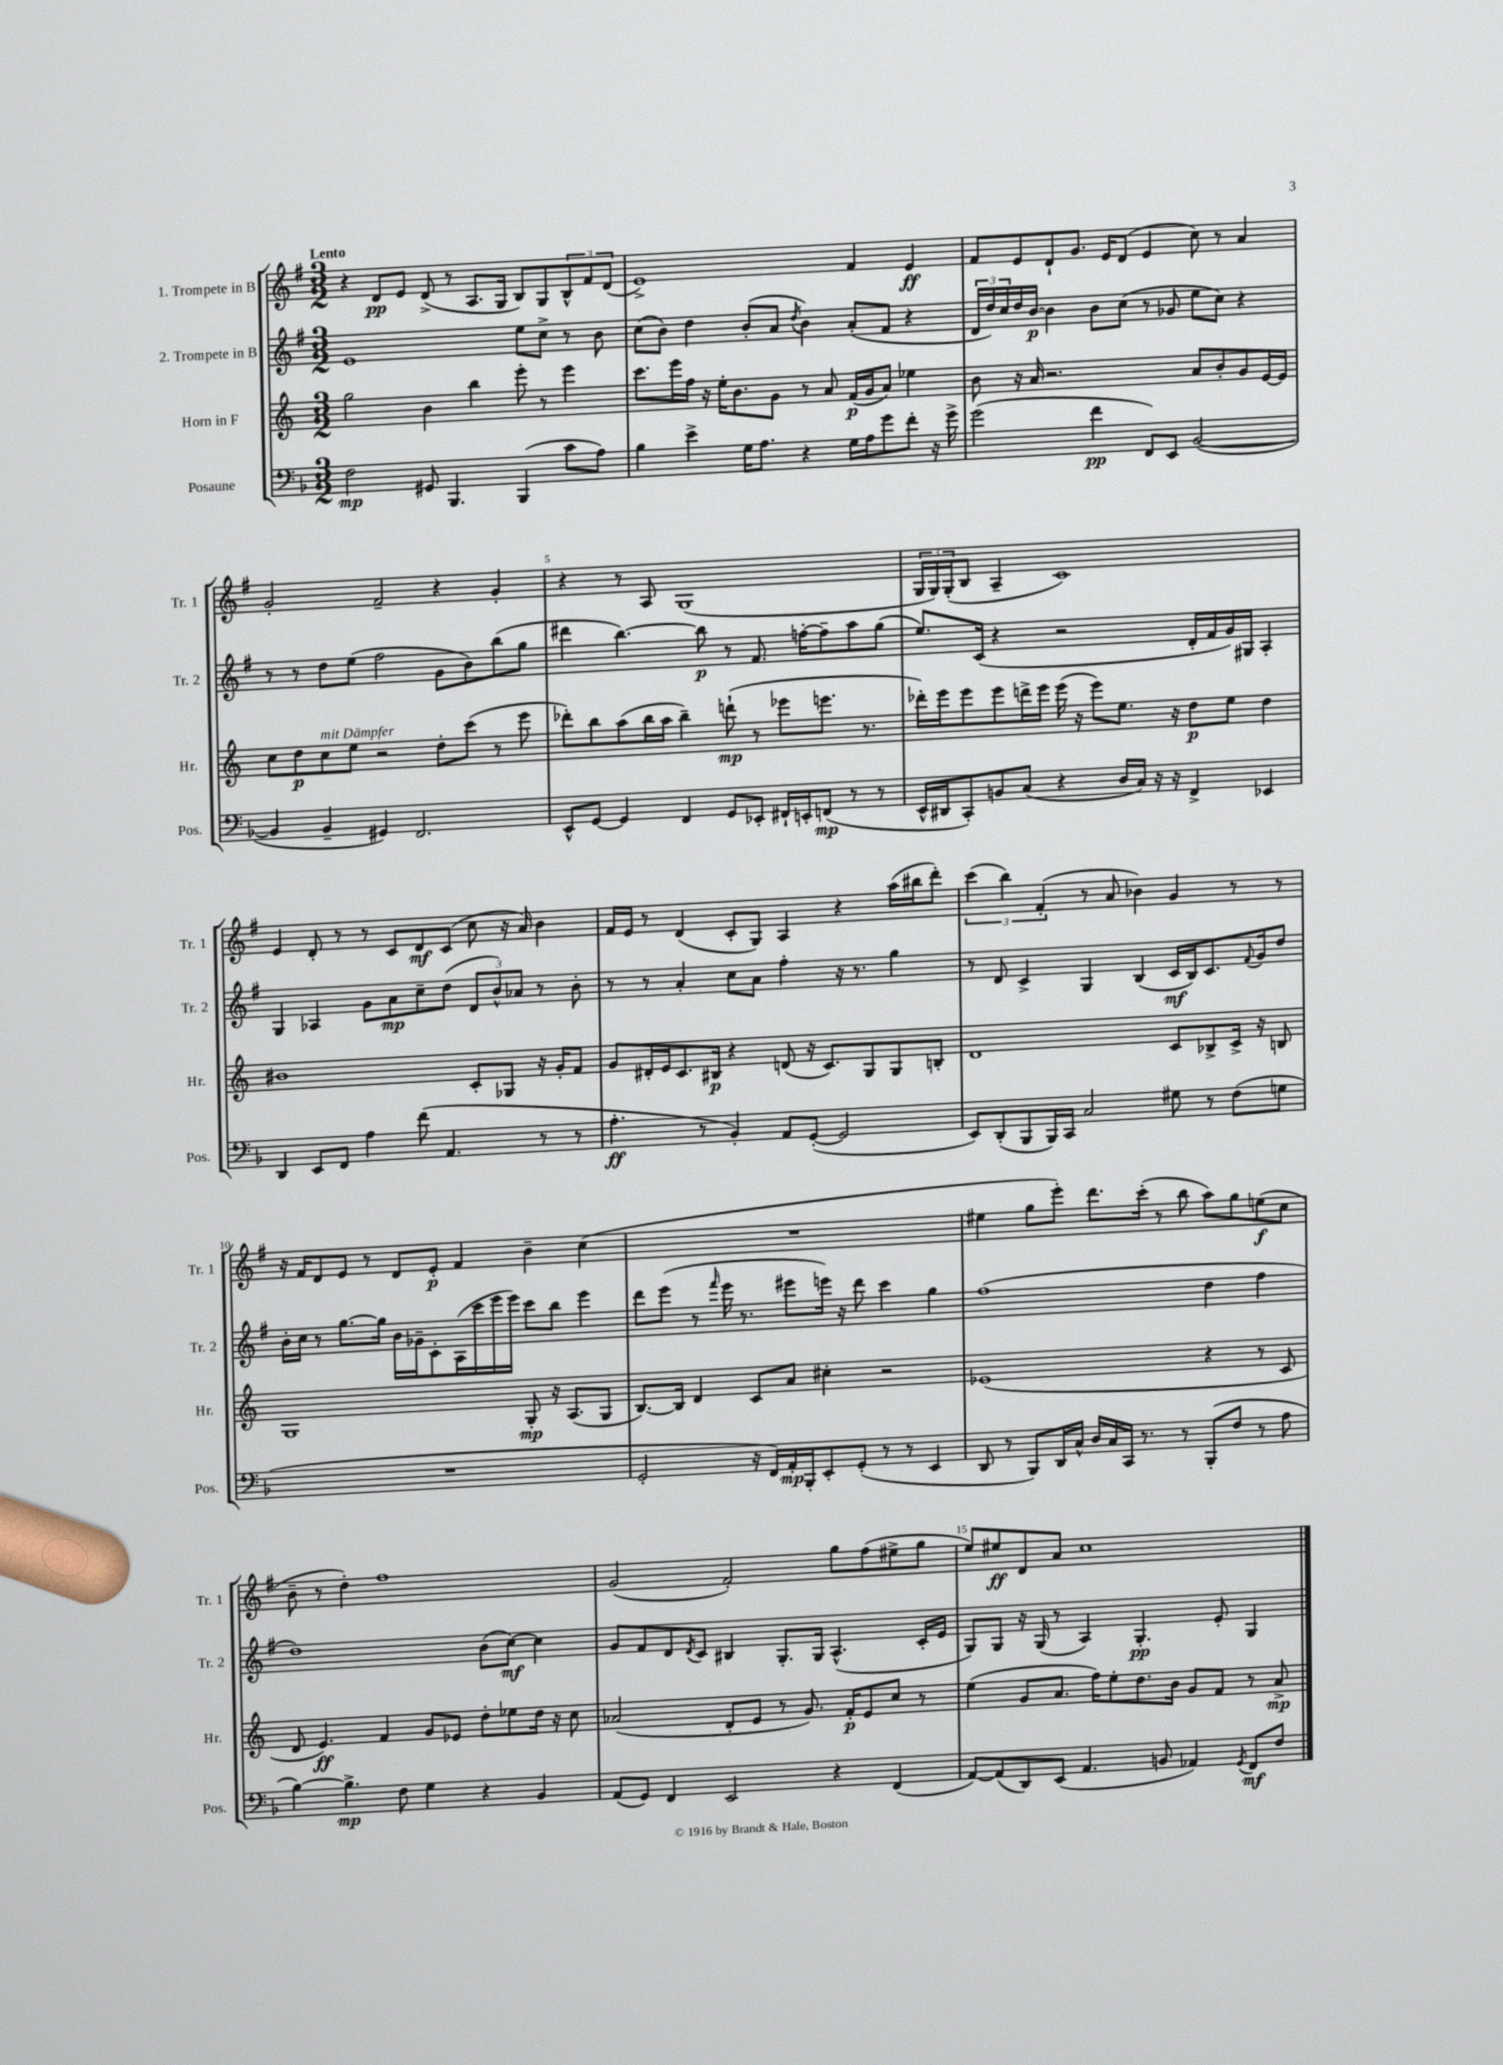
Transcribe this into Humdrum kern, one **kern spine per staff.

**kern	**dynam	**kern	**dynam	**kern	**dynam	**kern	**dynam
*part4	*part4	*part3	*part3	*part2	*part2	*part1	*part1
*staff4	*staff4	*staff3	*staff3	*staff2	*staff2	*staff1	*staff1
*I"Posaune	*	*I"Horn in F	*	*I"2. Trompete in B	*	*I"1. Trompete in B	*
*I'Pos.	*	*I'Hr.	*	*I'Tr. 2	*	*I'Tr. 1	*
*clefF4	*	*clefG2	*	*clefG2	*	*clefG2	*
*k[b-]	*	*k[]	*	*k[f#]	*	*k[f#]	*
*M3/2	*	*M3/2	*	*M3/2	*	*M3/2	*
=1	=1	=1	=1	=1	=1	=1	=1
!	!	!	!	!	!	!LO:TX:a:B:t=Lento	!
2F\	mp	2gg\	.	1e	.	4r	.
.	.	.	.	.	.	8d/L	pp
.	.	.	.	.	.	8e/J	.
8GG#X/	.	4b\	.	.	.	(8d^/	.
4.BBB-/	.	.	.	.	.	8r	.
.	.	4bb\	.	.	.	8.A/L	.
.	.	.	.	.	.	16G/Jk	.
(4BBB-/	.	8eee'\	.	8ee\L	.	8B/L)	.
.	.	8r	.	8cc^\J	.	8G/	.
8c\L	.	4eee\	.	8r	.	12B^^/	.
.	.	.	.	.	.	12f#/	.
8A\J)	.	.	.	8b\	.	.	.
.	.	.	.	.	.	(12d/J	.
=2	=2	=2	=2	=2	=2	=2	=2
4B-\	.	8.ccc\L	.	(8cc\L	.	1e^)	.
.	.	.	.	8b\J)	.	.	.
.	.	16eee\L	.	.	.	.	.
4e^\	.	16ff\JJ	.	4dd\	.	.	.
.	.	16r	.	.	.	.	.
.	.	16ee'\KL	.	.	.	.	.
.	.	8.b\	.	.	.	.	.
16G\KL	.	.	.	(8b'/L	.	.	.
8.A\J	.	.	.	.	.	.	.
.	.	8g\J	.	8a/J	.	.	.
.	.	.	.	8qdd/	.	.	.
4r	.	8r	.	4b\)	.	.	.
.	.	8a/	.	.	.	.	.
16G\LL	.	(16f/LL	p	(8a'/L	.	4f#/	.
16A\J	.	16g/J	.	.	.	.	.
8g\	.	8a/J)	.	8f#/J	.	.	.
8f'\J	.	4ee-X\	.	4r	.	4e/	ff
16r	.	.	.	.	.	.	.
16g^\	.	.	.	.	.	.	.
=3	=3	=3	=3	=3	=3	=3	=3
(2g\	.	8b\	.	24d/LL	.	8f#/L	.
.	.	.	.	24dd/)	.	.	.
.	.	.	.	24cc/	.	.	.
.	.	16r	.	16dd/	.	8e/	.
.	.	16a/	.	[16b/JJ	p	.	.
.	.	2.r	.	4b\]	.	8d`/	.
.	.	.	.	.	.	8.g/J	.
4f\	pp	.	.	8b\L	.	.	.
.	.	.	.	.	.	16e/KL	.
.	.	.	.	(8cc\J	.	(8d/J	.
8FF/L)	.	.	.	8r	.	4e/	.
8EE/J	.	.	.	8g-X/	.	.	.
([2BB-/	.	8a/L	.	8ee\L	.	8cc\)	.
.	.	8b'/	.	8cc\J)	.	8r	.
.	.	8g/	.	4r	.	4a/	.
.	.	[16e/L	.	.	.	.	.
.	.	16e/JJ]	.	.	.	.	.
!!LO:LB:g=z
=4	=4	=4	=4	=4	=4	=4	=4
4BB-/]	.	8cc\L	.	8r	.	2g'/	.
.	.	8dd\	p	8r	.	.	.
!	!	!LO:TX:a:i:t=mit Dämpfer	!	!	!	!	!
4BB-~/	.	8cc\	.	8dd\L	.	.	.
.	.	8ee\J	.	(8ee\J	.	.	.
4GG#X/)	.	2r	.	2ff#\	.	2f#~/	.
2.FF/	.	.	.	.	.	.	.
.	.	8dd'\L	.	8g\L	.	4r	.
.	.	(8ccc\J	.	8b\)	.	.	.
.	.	8r	.	(8bb\	.	4g'/	.
.	.	8eee\	.	8gg\J	.	.	.
=5	=5	=5	=5	=5	=5	=5	=5
8EE^^/L	.	8ddd-X'\L)	.	4ddd#X\	.	4r	.
[8GG/J	.	8bb\	.	.	.	.	.
4GG/]	.	(8aa\	.	[4.bb\)	.	8r	.
.	.	16bb\L	.	.	.	8A/	.
.	.	16aa\JJ	.	.	.	.	.
4FF/	.	4bb~\)	.	.	.	(1G	.
.	.	.	.	8bb\]	p	.	.
8GG/L	.	(8dddn`\	mp	8r	.	.	.
8EE-X'/J	.	8r	.	8.f#/	.	.	.
16FF#X`/LL	.	8eee-X\L	.	.	.	.	.
16EEn'/J	.	.	.	[16ffn'\KL	.	.	.
(8FFn/J	mp	8.eeen\J	.	8ff~\]	.	.	.
8r	.	.	.	8aa\	.	.	.
.	.	8.r	.	.	.	.	.
8r	.	.	.	(8gg\J	.	.	.
=6	=6	=6	=6	=6	=6	=6	=6
16EE^^/LL	.	16ddd-X'\LL)	.	8.ee/L)	.	24G/LL	.
.	.	.	.	.	.	24G/)	.
16DD#X/J	.	16eee\J	.	.	.	.	.
.	.	.	.	.	.	(24G'/J	.
8CC'/)	.	8eee\	.	.	.	8B/J	.
.	.	.	.	(16c/Jk	.	.	.
8BBn/	.	8eee\	.	4r	.	4A~/	.
(8C/J	.	16dddn^\L	.	.	.	.	.
.	.	16eee\JJ	.	.	.	.	.
4r	.	(16eee\	.	2r	.	1c)	.
.	.	16r	.	.	.	.	.
.	.	8eee\L)	.	.	.	.	.
16D/LL	.	8.ee\J	.	.	.	.	.
16C/JJ)	.	.	.	.	.	.	.
16r	.	.	.	.	.	.	.
16r	.	16r	.	.	.	.	.
4FF^/	.	8dd\L	p	16d'/LL	.	.	.
.	.	.	.	16f#/	.	.	.
.	.	8ee\J	.	16g/)	.	.	.
.	.	.	.	16G#X/JJ	.	.	.
4EE-X/	.	4dd\	.	4A'/	.	.	.
!!LO:LB:g=z
=7	=7	=7	=7	=7	=7	=7	=7
4DD/	.	1b#X	.	4G/	.	4e/	.
8EE/L	.	.	.	4A-X/	.	8d'/	.
8FF/J	.	.	.	.	.	8r	.
4A\	.	.	.	8g\L	.	8r	.
.	.	.	.	8a\	mp	8c/L	.
(8f\	.	.	.	8cc~\	.	8d/	mf
4.AA/	.	.	.	(8dd\J	.	(8c/J	.
.	.	8c'/L	.	12d/L	.	8cc\	.
.	.	.	.	12b^^/)	.	.	.
.	.	8G-X/J	.	.	.	16r	.
.	.	.	.	12a-X/J	.	.	.
.	.	.	.	.	.	16a/)	.
8r	.	16r	.	8r	.	4b\	.
.	.	16g'/KL	.	.	.	.	.
8r	.	8f/J	.	8b'\	.	.	.
=8	=8	=8	=8	=8	=8	=8	=8
4.A'\	ff	8g/L	.	8r	.	16f#/LL	.
.	.	.	.	.	.	16e/JJ	.
.	.	16d#X'/L	.	8r	.	8r	.
.	.	16e/J	.	.	.	.	.
.	.	8.c/	.	4a'/	.	(4d/	.
8r	.	.	.	.	.	.	.
.	.	16B#X/Jk	p	.	.	.	.
4BB-'/)	.	4r	.	8cc\L	.	8c'/L	.
.	.	.	.	8a\J	.	8G/J)	.
8AA/L	.	(8dn/	.	4ff#'\	.	4A/	.
([8GG'/J	.	16r	.	.	.	.	.
.	.	8.c/L)	.	.	.	.	.
2GG/]	.	.	.	16r	.	4r	.
.	.	.	.	8.r	.	.	.
.	.	8G/	.	.	.	.	.
.	.	8G/	.	4gg\	.	(16aa\LL	.
.	.	.	.	.	.	16bb#X\J	.
.	.	8Bn'/J	.	.	.	8ddd'\J)	.
=9	=9	=9	=9	=9	=9	=9	=9
8EE/L)	.	1d	.	8r	.	(6ccc\	.
(8DD'/	.	.	.	8d/	.	.	.
.	.	.	.	.	.	6bb\)	.
8BBB-/	.	.	.	4c^/	.	.	.
.	.	.	.	.	.	(6f#'/	.
16BBB-/L)	.	.	.	.	.	.	.
16CC/JJ	.	.	.	.	.	.	.
2C/	.	.	.	4G/	.	8r	.
.	.	.	.	.	.	8a/	.
.	.	.	.	(4B/	.	4b-X\)	.
8G#X\	.	8c/L	.	16c/LL	mf	4g/	.
.	.	.	.	16B/J)	.	.	.
8r	.	8B-X^/	.	8.c/	.	.	.
(8F\L	.	16c^/Jk	.	.	.	8r	.
.	.	.	.	8qqf#/	.	.	.
.	.	16r	.	16g/k	.	.	.
8Gn\J	.	8Bn/	.	8dd/J	.	8r	.
!!LO:LB:g=z
=10	=10	=10	=10	=10	=10	=10	=10
1.r	.	1G	.	16b'\LL	.	16r	.
.	.	.	.	16cc\JJ	.	16f#/KL	.
.	.	.	.	8r	.	8d/	.
.	.	.	.	[8.gg\L	.	8e/J	.
.	.	.	.	.	.	8r	.
.	.	.	.	16gg\Jk]	.	.	.
.	.	.	.	16b\LL	.	8d/L	.
.	.	.	.	16g-X~\J	.	.	.
.	.	.	.	8c'\	.	8e'/J	p
.	.	.	.	(16A\L	.	4f#/	.
.	.	.	.	16ccc\	.	.	.
.	.	.	.	16eee\	.	.	.
.	.	.	.	16eee\JJ)	.	.	.
.	.	8G'/	mp	8ccc\L	.	4b~\	.
.	.	16r	.	8bb\J	.	.	.
.	.	(8.A/L	.	.	.	.	.
.	.	.	.	4eee\	.	(4cc\	.
.	.	8G/J	.	.	.	.	.
=11	=11	=11	=11	=11	=11	=11	=11
2GG'/	.	[8.B/L)	.	8ddd\L	.	1.r	.
.	.	.	.	(8eee\J	.	.	.
.	.	16B/Jk]	.	.	.	.	.
.	.	4d/	.	8r	.	.	.
.	.	.	.	16qqfff#/	.	.	.
.	.	.	.	16eee\	.	.	.
.	.	.	.	8.r	.	.	.
16r	.	8c/L	.	.	.	.	.
16FF/LL)	.	.	.	.	.	.	.
16AA'/	mp	8a/J	.	8eee#X\L	.	.	.
16BBB-'/J	.	.	.	.	.	.	.
8EE'/	.	4cc#X'\	.	16eeen\Jk)	.	.	.
.	.	.	.	16r	.	.	.
(8GG'/J	.	.	.	8ddd\	.	.	.
8r	.	2r	.	4ccc\	.	.	.
8r	.	.	.	.	.	.	.
4EE/	.	.	.	4gg\	.	.	.
=12	=12	=12	=12	=12	=12	=12	=12
8DD/	.	(1e-X	.	(1ff#	.	4ee#X\	.
8r	.	.	.	.	.	.	.
8BBB-/L)	.	.	.	.	.	8gg\L	.
16DD/L	.	.	.	.	.	8eee'\J)	.
16C^^/JJ	.	.	.	.	.	.	.
16D/LL	.	.	.	.	.	8.ddd\L	.
16C/	.	.	.	.	.	.	.
16CC/JJ	.	.	.	.	.	.	.
8.r	.	.	.	.	.	(16ccc'\Jk	.
.	.	.	.	.	.	8r	.
8r	.	.	.	.	.	8bb\	.
(8BBB-'/L	.	4r	.	4dd\	.	8aa\L)	.
8F/J	.	.	.	.	.	8gg\	.
8r	.	8r	.	4ff#\	.	(8een\	f
8A\	.	8c/	.	.	.	8cc\J	.
!!LO:LB:g=z
=13	=13	=13	=13	=13	=13	=13	=13
[4B-\)	.	8d/	.	1dd)	.	8b~\	.
.	.	4.e/)	ff	.	.	8r	.
4.B-^\]	mp	.	.	.	.	4dd'\)	.
.	.	4f/	.	.	.	1ff#	.
8F\	.	.	.	.	.	.	.
4G\	.	8g/L	.	.	.	.	.
.	.	8e-X/J	.	.	.	.	.
4r	.	8dd'\L	.	(8b\L	.	.	.
.	.	8ee-X\	.	[8cc\J)	mf	.	.
4BB-/	.	16dd\Jk	.	4cc\]	.	.	.
.	.	16r	.	.	.	.	.
.	.	8cc\	.	.	.	.	.
=14	=14	=14	=14	=14	=14	=14	=14
(8AA/L	.	(2a-X/	.	8g/L	.	(2g/	.
8GG/J)	.	.	.	8f#/	.	.	.
4FF/	.	.	.	8d/	.	.	.
.	.	.	.	8qd/	.	.	.
.	.	.	.	8c/J	.	.	.
2EE/	.	8d'/L	.	4B#X/	.	2f#'/)	.
.	.	8e/J	.	.	.	.	.
.	.	8r	.	8.G'/L	.	.	.
.	.	8.g/)	.	.	.	.	.
.	.	.	.	16G/Jk	.	.	.
4r	.	.	.	(4.A^^/	.	8gg\L	.
.	.	16f'/KL	p	.	.	.	.
.	.	8e/	.	.	.	(8ff#\	.
(4FF/	.	8cc/J	.	.	.	8ee#X^\	.
.	.	8r	.	16c'/LL	.	8gg\J	.
.	.	.	.	16e/JJ	.	.	.
=15	=15	=15	=15	=15	=15	=15	=15
[8AA/L)	.	(4ee\	.	8G/L)	.	8ee/L)	.
(8AA/]	.	.	.	8G/J	.	8ee#X/	ff
8DD/)	.	8g/L	.	16r	.	8d/	.
.	.	.	.	(16G/	.	.	.
(8EE/J	.	8.a/J	.	8r	.	8a/J	.
4.AA/	.	.	.	4A/)	.	1cc	.
.	.	16ff\KL)	.	.	.	.	.
.	.	8ee'\	.	.	.	.	.
.	.	8.dd\	.	4.G'/	pp	.	.
8BBn/	.	.	.	.	.	.	.
.	.	16b\Jk	.	.	.	.	.
4AA-X/)	.	8g/L	.	.	.	.	.
.	.	8f/J	.	8e'/	.	.	.
8qGG/	.	.	.	.	.	.	.
8FF/L	mf	8r	.	4G/	.	.	.
8F/J	.	8a^/	mp	.	.	.	.
==	==	==	==	==	==	==	==
*-	*-	*-	*-	*-	*-	*-	*-
